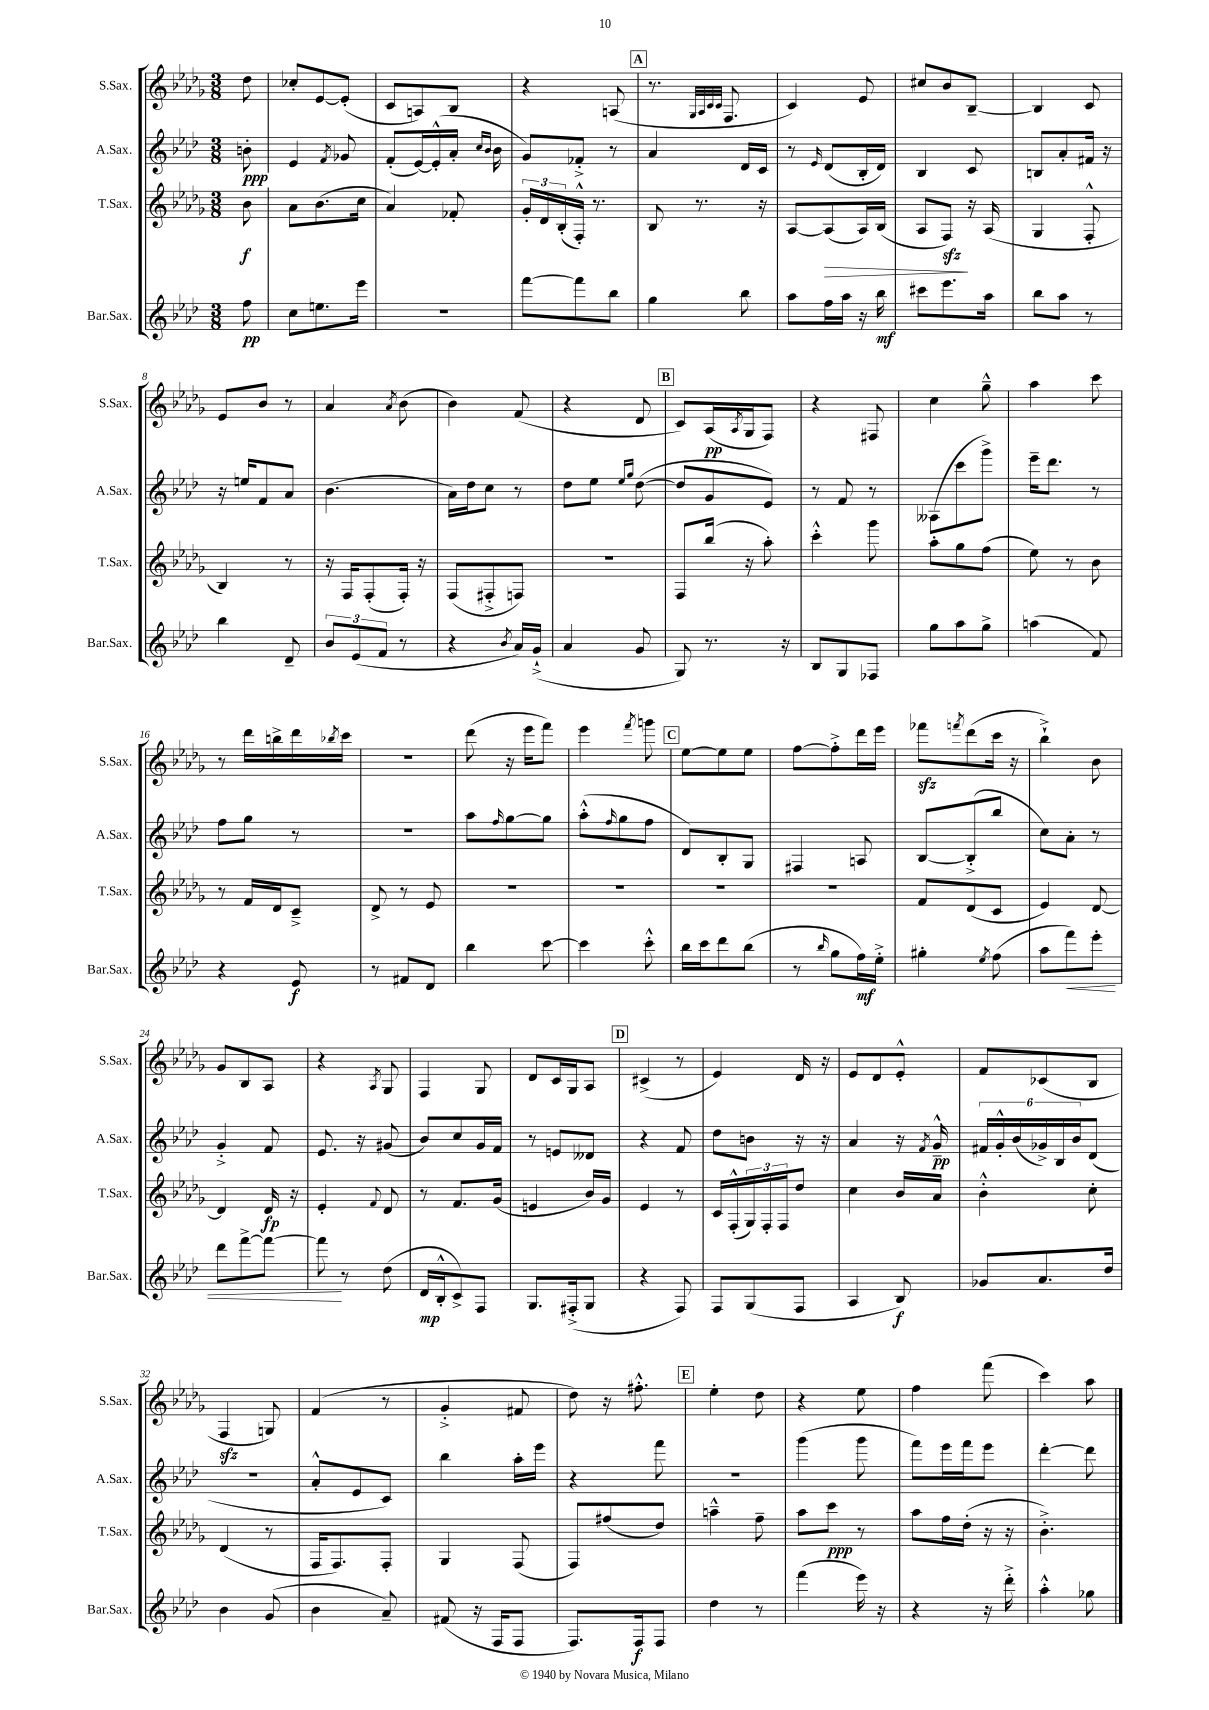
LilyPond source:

<<
\new StaffGroup <<
\new Staff = "s0" \with { instrumentName = "S.Sax." shortInstrumentName = "S.Sax." } {
    \clef treble \key des \major \numericTimeSignature \time 3/8 \partial 8
    des''8 |
    ces''8-. ees'8~ ees'8-.( |
    c'8 a8) bes8 |
    r4 a8( |
    \mark \markup { \box "A" } r8. \grace { ges32 aes32 c'32 c'32 } f8. |
    c'4) ees'8 |
    cis''8 bes'8 bes8~-- |
    bes4 c'8 |
    ees'8 bes'8 r8 |
    aes'4 \acciaccatura { aes'8 } bes'8( |
    bes'4) f'8( |
    r4 des'8 |
    \mark \markup { \box "B" } c'8) aes16\pp( \acciaccatura { aes8 } ges16 f8) |
    r4 fis8 |
    c''4 ges''8---^ |
    aes''4 c'''8 |
    r8 des'''16 b''16-> des'''16 \acciaccatura { bes''8 } c'''16 |
    r4. |
    des'''8( r16 ees'''16 f'''8) |
    ees'''4 \acciaccatura { f'''8 } g'''8 |
    \mark \markup { \box "C" } ees''8~ ees''8 ees''8 |
    f''8~ f''8-.-> des'''16 ees'''16 |
    fes'''8\sfz \acciaccatura { f'''8 } des'''8( c'''16 r16 |
    bes''4-!->) bes'8 |
    ges'8 bes8 aes8 |
    r4 \acciaccatura { aes8 } ges8 |
    f4 ges8 |
    des'8 c'16 ges16 aes8 |
    \mark \markup { \box "D" } cis'4->( r8 |
    ees'4) des'16 r16 |
    ees'8 des'8 ees'8-.-^ |
    f'8 ces'8( bes8 |
    f4\sfz g8) |
    f'4( r8 |
    ges'4-.-> fis'8 |
    des''8) r16 fis''8.-.-^ |
    \mark \markup { \box "E" } ees''4-. des''8 |
    r4 ees''8 |
    f''4 f'''8( |
    c'''4) aes''8 \bar "|." |
}
\new Staff = "s1" \with { instrumentName = "A.Sax." shortInstrumentName = "A.Sax." } {
    \clef treble \key aes \major \numericTimeSignature \time 3/8 \partial 8
    b'8-.\ppp |
    ees'4 \acciaccatura { f'8 } ges'8 |
    f'8-.( ees'16~) ees'16-.-^( aes'16-. \grace { c''16 bes'16 } bes'16 |
    g'8) fes'8-.-> r8 |
    \mark \markup { \box "A" } aes'4 des'16 c'16 |
    r8 \grace { ees'16 } des'8( bes16-. des'16) |
    bes4 c'8 |
    b8 aes'8-. fis'16 r16 |
    r16 e''16 f'8 aes'8 |
    bes'4.( |
    aes'16) des''16 c''8 r8 |
    des''8 ees''8 \grace { ees''16 g''16 } des''8~( |
    \mark \markup { \box "B" } des''8 g'8 ees'8) |
    r8 f'8 r8 |
    aeses8( c'''8 g'''8->) |
    ees'''16-- des'''8. r8 |
    f''8 g''8 r8 |
    R4. |
    aes''8 \grace { f''16 } g''8~ g''8 |
    aes''8-.-^( \grace { f''16 } g''8 f''8 |
    \mark \markup { \box "C" } des'8) bes8-. g8 |
    fis4 a8 |
    bes8~ bes8-.->( bes''8 |
    c''8) aes'8-. r8 |
    g'4-.-> f'8 |
    ees'8. r16 gis'8( |
    bes'8) c''8 g'16 f'16 |
    r8 e'8 deses'8 |
    \mark \markup { \box "D" } r4 f'8 |
    des''8 b'8 r16 r16 |
    aes'4 r16 \acciaccatura { f'8 } g'16---^\pp |
    \tuplet 6/4 { fis'16 g'16-.-^ bes'16( ges'16->) bes16 bes'16 } des'8( |
    R4. |
    aes'8-.-^ ees'8 c'8) |
    bes''4 aes''16-. ees'''16 |
    r4 f'''8 |
    \mark \markup { \box "E" } r4. |
    g'''4( g'''8 |
    f'''8) ees'''16 f'''16 ees'''8 |
    des'''4~-. des'''8 \bar "|." |
}
\new Staff = "s2" \with { instrumentName = "T.Sax." shortInstrumentName = "T.Sax." } {
    \clef treble \key des \major \numericTimeSignature \time 3/8 \partial 8
    bes'8\f |
    aes'8 bes'8.( c''16 |
    aes'4) fes'8-. |
    \tuplet 3/2 { ges'16-. des'16 bes16-.( } f16-.-^) r8. |
    \mark \markup { \box "A" } bes8 r8. r16 |
    aes8~ aes8\>( aes16) bes16( |
    aes8 f8\sfz\!) r16 aes16( |
    ges4 f8-.-^ |
    bes4) r8 |
    r16 f16 f8-.( f16-.) r16 |
    f8( fis8-.-> f8) |
    r4. |
    \mark \markup { \box "B" } f8 bes''16( r16 aes''8-.) |
    c'''4-.-^ ges'''8 |
    aes''8-. ges''8 f''8( |
    ees''8) r8 bes'8 |
    r8 f'16 des'16 c'8---> |
    des'8-> r8 ees'8 |
    R4. |
    R4. |
    \mark \markup { \box "C" } R4. |
    R4. |
    f'8 des'8( c'8 |
    ees'4) des'8~ |
    des'4 des'16\fp r16 |
    ees'4-. \appoggiatura { f'8 } des'8 |
    r8 f'8. ges'16( |
    e'4 bes'16) ges'16 |
    \mark \markup { \box "D" } ees'4 r8 |
    c'16 f16-.-^( \tuplet 3/2 { ges16) f16-. f16 } des''8 |
    c''4 bes'16 aes'16 |
    bes'4-.-^ c''8-. |
    des'4( r8 |
    f16 f8.) f8-. |
    ges4 f8( |
    f8) fis''8( des''8) |
    \mark \markup { \box "E" } a''4---^ f''8-- |
    aes''8 c'''8\ppp r8 |
    aes''8 f''16 des''16-.( r16 r16 |
    bes'4.-.->) \bar "|." |
}
\new Staff = "s3" \with { instrumentName = "Bar.Sax." shortInstrumentName = "Bar.Sax." } {
    \clef treble \key aes \major \numericTimeSignature \time 3/8 \partial 8
    f''8\pp |
    c''8 e''8. ees'''16 |
    R4. |
    f'''8~ f'''8 bes''8 |
    \mark \markup { \box "A" } g''4 bes''8 |
    aes''8 f''16 aes''16 r16 bes''16\mf |
    cis'''8 ees'''8. aes''16 |
    bes''8 aes''8 r8 |
    bes''4 des'8-- |
    \tuplet 3/2 { bes'8 ees'8( f'8 } r8 |
    r4 \acciaccatura { bes'8 } aes'16) g'16-!->( |
    aes'4 g'8 |
    \mark \markup { \box "B" } g8) r8. r16 |
    bes8 g8 fes8 |
    g''8 aes''8 g''8-> |
    a''4( f'8) |
    r4 ees'8\f |
    r8 fis'8 des'8 |
    bes''4 c'''8~ |
    c'''4 c'''8-.-^ |
    \mark \markup { \box "C" } bes''16 c'''16 des'''8 bes''8( |
    r8 \grace { bes''16 } g''8 f''16\mf) ees''16-.-> |
    gis''4-. \acciaccatura { ees''8 } f''8( |
    aes''8 f'''8\<) ees'''8-. |
    des'''8 f'''8~-> f'''8~ |
    f'''8\! r8 des''8( |
    des'16\mp bes16-.-^ c'8->) f8 |
    g8. fis16-.->( g8 |
    \mark \markup { \box "D" } r4 f8) |
    f8 g8( f8 |
    aes4 bes8\f) |
    ges'8 aes'8. des''16 |
    bes'4 g'8( |
    bes'4 aes'8--) |
    fis'8( r16 f16 f8 |
    f8.) f16\f f8 |
    \mark \markup { \box "E" } des''4 r8 |
    f'''4( ees'''16) r16 |
    r4 r16 des'''16-.-> |
    aes''4-.-^ ges''8 \bar "|." |
}
>>
>>
